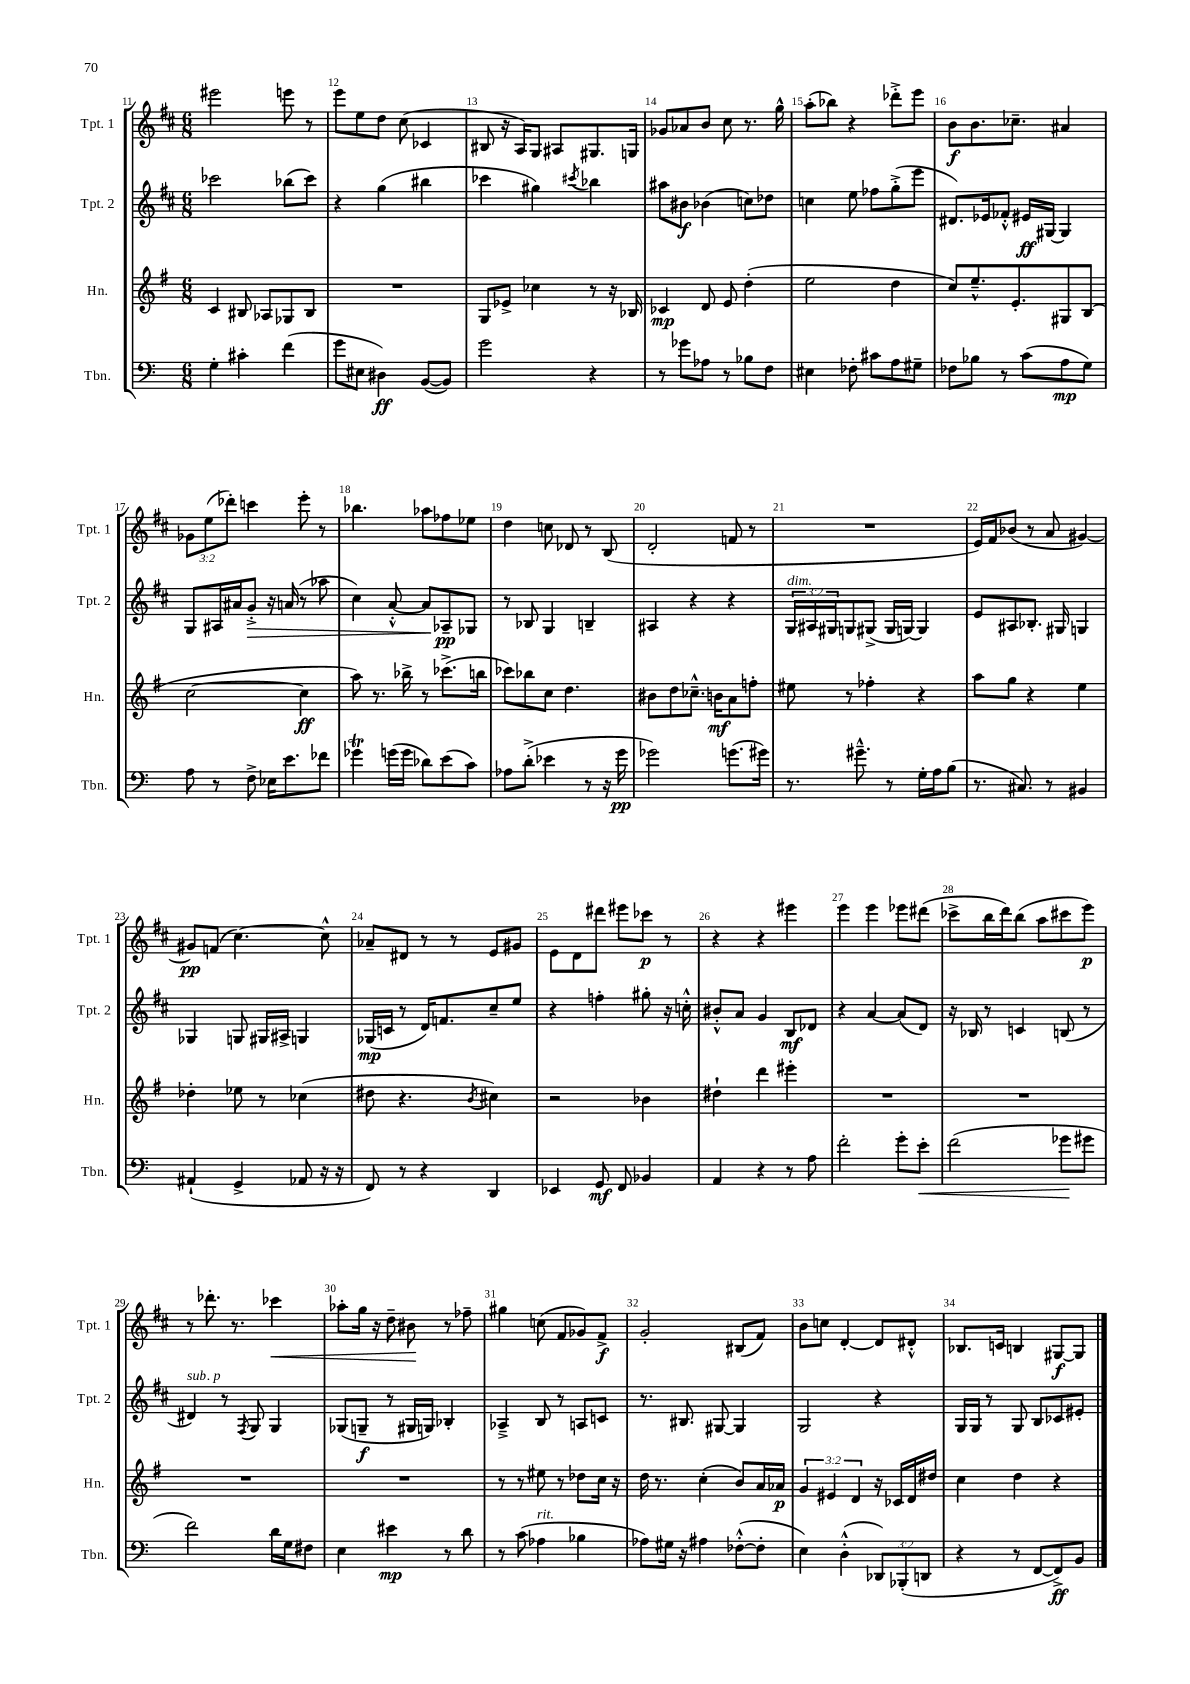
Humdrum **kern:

**kern	**dynam	**kern	**dynam	**kern	**dynam	**kern	**dynam
*part4	*part4	*part3	*part3	*part2	*part2	*part1	*part1
*staff4	*staff4	*staff3	*staff3	*staff2	*staff2	*staff1	*staff1
*I"Tbn.	*	*I"Hn.	*	*I"Tpt. 2	*	*I"Tpt. 1	*
*I'Tbn.	*	*I'Hn.	*	*I'Tpt. 2	*	*I'Tpt. 1	*
*clefF4	*	*clefG2	*	*clefG2	*	*clefG2	*
*k[]	*	*k[f#]	*	*k[f#c#]	*	*k[f#c#]	*
*M6/8	*	*M6/8	*	*M6/8	*	*M6/8	*
=11	=11	=11	=11	=11	=11	=11	=11
4G'\	.	4c/	.	2ccc-X\	.	2eee#X\	.
4c#X'\	.	8B#X/	.	.	.	.	.
.	.	8A-X/L	.	.	.	.	.
(4f\	.	8G-X/	.	(8bb-X\L	.	8eeen\	.
.	.	8B#/J	.	8ccc-\J)	.	8r	.
=12	=12	=12	=12	=12	=12	=12	=12
8g\L	.	2.r	.	4r	.	8eee\L	.
8E#X\J	.	.	.	.	.	8ee\	.
4D#X\)	ff	.	.	(4gg\	.	8dd\J	.
.	.	.	.	.	.	(8cc#\	.
([8BB/L	.	.	.	4bb#X\	.	4c-X/	.
8BB/J])	.	.	.	.	.	.	.
=13	=13	=13	=13	=13	=13	=13	=13
2g\	.	8G/L	.	4ccc-X\	.	8B#X/	.
.	.	8e-X^/J	.	.	.	16r	.
.	.	.	.	.	.	16A/KL)	.
.	.	4cc-X\	.	4gg#X\)	.	8G/J	.
.	.	.	.	.	.	8A#X/L	.
.	.	.	.	8qccc#X/	.	.	.
4r	.	8r	.	4bb-X\	.	8.G#X/	.
.	.	16r	.	.	.	.	.
.	.	16B-X/	.	.	.	16Gn/Jk	.
=14	=14	=14	=14	=14	=14	=14	=14
8r	.	4c-X/	mp	8aa#X\L	.	8g-X/L	.
8g-X\L	.	.	.	8b#X\J	f	8a-X/	.
8A-X\J	.	8d/	.	(4b-X\	.	8b/J	.
8r	.	8e/	.	.	.	8cc#\	.
8B-X\L	.	(4dd'\	.	8ccn\L)	.	8.r	.
8F\J	.	.	.	8dd-X\J	.	.	.
.	.	.	.	.	.	16gg^^\	.
=15	=15	=15	=15	=15	=15	=15	=15
4E#X\	.	2ee\	.	4ccn\	.	(8aa'\L	.
.	.	.	.	.	.	8bb-X\J)	.
8F-X'\	.	.	.	8ee\	.	4r	.
8c#X\L	.	.	.	8ff-X\L	.	.	.
8A\	.	4dd\	.	(8gg'^\	.	8ddd-X'^\L	.
8G#X~\J	.	.	.	8eee\J	.	8eee\J	.
=16	=16	=16	=16	=16	=16	=16	=16
8F-X\L	.	8cc/L)	.	8.d#X/L)	.	8b\L	f
8B-X\J	.	8.ee~^^/	.	.	.	8.b\	.
.	.	.	.	16e-X/k	.	.	.
8r	.	.	.	8f-X'^^/J	.	.	.
.	.	8.e'/	.	.	.	8.cc-X~\J	.
(8c\L	.	.	.	16e#X/LL	ff	.	.
.	.	.	.	[16G#X/JJ	.	.	.
8A\	mp	8G#X/	.	4G#/]	.	4a#X/	.
8G\J)	.	(8B/J	.	.	.	.	.
!!LO:LB:g=z
=17	=17	=17	=17	=17	=17	=17	=17
8A\	.	[2cc\	.	8G/L	.	12g-X\L	.
.	.	.	.	.	.	(12ee\	.
8r	.	.	.	16A#X/L	.	.	.
.	.	.	.	.	.	12ddd-X'\J)	.
.	.	.	.	16a#X/J	.	.	.
!	!	!	!	!	!LO:HP:b	!	!
8F^\	.	.	.	8g'^/J	>	4cccn\	.
16E-X\KL	.	.	.	16r	.	.	.
8.e\	.	.	.	(16an/	.	.	.
.	.	4cc\]	ff	8r	.	8eee'\	.
8f-X\J	.	.	.	8aa-X\	.	8r	.
=18	=18	=18	=18	=18	=18	=18	=18
4g-XT\	.	8aa\)	.	4cc#\)	.	4.bb-X\	.
.	.	8.r	.	.	.	.	.
(16gn\LL	.	.	.	[8a'^^/	.	.	.
16g\JJ	.	16bb-X^\	.	.	.	.	.
8d-X\L)	.	8r	.	8a/L]	.	8aa-X\L	.
(8e\	.	(8.ccc-X^\L	.	8A-X~/	] pp	8ff-X\	.
8c\J)	.	.	.	8G-X/J	.	8ee-X\J	.
.	.	16bbn\Jk	.	.	.	.	.
=19	=19	=19	=19	=19	=19	=19	=19
8A-X\L	.	8ccc-X\L)	.	8r	.	4dd\	.
(8d'^\J	.	8bb-X\	.	8B-X/	.	.	.
4e-X\	.	8cc\J	.	4G/	.	8ccn\	.
.	.	4.dd\	.	.	.	8d-X/	.
8r	.	.	.	4Bn~/	.	8r	.
16r	.	.	.	.	.	(8B/	.
16g\	pp	.	.	.	.	.	.
=20	=20	=20	=20	=20	=20	=20	=20
2g-X\)	.	8b#X\L	.	4A#X/	.	2d'/	.
.	.	8dd\	.	.	.	.	.
.	.	8.cc-X~^^\J	.	4r	.	.	.
.	.	16bn\KL	mf	.	.	.	.
(8.gn\L	.	8a\	.	4r	.	8fn/	.
.	.	8ffn'\J	.	.	.	8r	.
16g#X\Jk)	.	.	.	.	.	.	.
=21	=21	=21	=21	=21	=21	=21	=21
!	!	!	!	!LO:TX:a:i:t=dim.	!	!	!
8.r	.	8ee#X\	.	24G/LL	.	2.r	.
.	.	.	.	24A#X/	.	.	.
.	.	.	.	24G#X/J	.	.	.
.	.	8r	.	8Gn/	.	.	.
8.g#X~^^\	.	.	.	.	.	.	.
.	.	4ff-X'\	.	(8G#X^/J	.	.	.
8r	.	.	.	16G#/LL	.	.	.
.	.	.	.	[16Gn/JJ)	.	.	.
16G'\LL	.	4r	.	4G/]	.	.	.
16A\J	.	.	.	.	.	.	.
(8B\J	.	.	.	.	.	.	.
=22	=22	=22	=22	=22	=22	=22	=22
8.r	.	8aa\L	.	8e/L	.	16e/LL)	.
.	.	.	.	.	.	16f#/J	.
.	.	8gg\J	.	8A#X/	.	(8b-X/J	.
8.C#X/)	.	.	.	.	.	.	.
.	.	4r	.	8.B-X'/J	.	8r	.
8r	.	.	.	.	.	8a/	.
.	.	.	.	16G#X/	.	.	.
4BB#X/	.	4ee\	.	4Gn/	.	[4g#X/)	.
!!LO:LB:g=z
=23	=23	=23	=23	=23	=23	=23	=23
(4AA#X`/	.	4dd-X'\	.	4G-X/	.	8g#X/L]	pp
.	.	.	.	.	.	(8fn/J	.
4GG^/	.	8ee-X\	.	8Gn/	.	[4.cc#\)	.
.	.	8r	.	16G#X/LL	.	.	.
.	.	.	.	16A#X^/JJ	.	.	.
8AA-X/	.	(4cc-X\	.	4Gn/	.	.	.
16r	.	.	.	.	.	8cc#^^\]	.
16r	.	.	.	.	.	.	.
=24	=24	=24	=24	=24	=24	=24	=24
8FF/)	.	8dd#X\	.	(16G-X/LL	mp	8a-X~/L	.
.	.	.	.	16cn/JJ	.	.	.
8r	.	4.r	.	8r	.	8d#X/J	.
4r	.	.	.	16d/KL)	.	8r	.
.	.	.	.	8.fn/	.	.	.
.	.	.	.	.	.	8r	.
.	.	8qb/	.	.	.	.	.
4DD/	.	4cc#X\)	.	8cc#~/	.	8e/L	.
.	.	.	.	8ee/J	.	8g#X/J	.
=25	=25	=25	=25	=25	=25	=25	=25
4EE-X/	.	2r	.	4r	.	8e\L	.
.	.	.	.	.	.	8d\	.
8GG/	mf	.	.	4ffn'\	.	8ddd#X\J	.
8FF/	.	.	.	.	.	8eee#X\L	.
4BB-X/	.	4b-X\	.	8gg#X'\	.	8ccc-X\J	p
.	.	.	.	16r	.	8r	.
.	.	.	.	16ccn'^^\	.	.	.
=26	=26	=26	=26	=26	=26	=26	=26
4AA/	.	4dd#X`\	.	8b#X'^^/L	.	4r	.
.	.	.	.	8a/J	.	.	.
4r	.	4ddd\	.	4g/	.	4r	.
8r	.	4eee#X'\	.	8B/L	mf	4eee#X\	.
8A\	.	.	.	8d-X/J	.	.	.
=27	=27	=27	=27	=27	=27	=27	=27
2f'\	.	2.r	.	4r	.	4eee\	.
.	.	.	.	[4a/	.	4eee\	.
8g'\L	.	.	.	(8a/L]	.	8eee-X\L	.
!	!LO:HP:b	!	!	!	!	!	!
8e'\J	<	.	.	8d/J)	.	(8ddd#X\J	.
=28	=28	=28	=28	=28	=28	=28	=28
(2f\	.	2.r	.	16r	.	8ccc-X^\L	.
.	.	.	.	16B-X/	.	.	.
.	.	.	.	8r	.	16bb\L	.
.	.	.	.	.	.	16ddd\J)	.
.	.	.	.	4cn/	.	(8bb\J	.
.	.	.	.	.	.	8aa\L	.
8g-X\L	.	.	.	(8Bn/	.	8ccc#X\	.
8g#X\J	[	.	.	8r	.	8eee\J)	p
!!LO:LB:g=z
=29	=29	=29	=29	=29	=29	=29	=29
!	!	!	!	!LO:TX:a:i:t=sub. p	!	!	!
2f\)	.	2.r	.	4d#X/)	.	8r	.
.	.	.	.	.	.	8.ddd-X'\	.
.	.	.	.	8r	.	.	.
.	.	.	.	.	.	8.r	.
.	.	.	.	8qF#/	.	.	.
.	.	.	.	8G/	.	.	.
!	!	!	!	!	!	!	!LO:HP:b
16d\LL	.	.	.	4G/	.	4ccc-X\	<
16G\J	.	.	.	.	.	.	.
8F#X\J	.	.	.	.	.	.	.
=30	=30	=30	=30	=30	=30	=30	=30
4E\	.	2.r	.	(8G-X/L	.	8aa-X'\L	.
.	.	.	.	8Gn~/J	f	16gg\Jk	.
.	.	.	.	.	.	16r	.
4e#X\	mp	.	.	8r	.	8dd~\	.
.	.	.	.	16G#X/LL	.	8b#X\	.
.	.	.	.	16Gn/JJ)	.	.	.
8r	.	.	.	4B-X'/	.	8r	[
8d\	.	.	.	.	.	8ff-X~\	.
=31	=31	=31	=31	=31	=31	=31	=31
8r	.	8r	.	4A-X~^/	.	4gg#X\	.
(8c\	.	8r	.	.	.	.	.
!LO:TX:a:i:t=rit.	!	!	!	!	!	!	!
4A-X\	.	8ee#X\	.	8B/	.	(8ccn\	.
.	.	8r	.	8r	.	8f#/L	.
4B-X\	.	8dd-X\L	.	8An/L	.	8g-X/)	.
.	.	16cc\Jk	.	8cn/J	.	8f#^/J	f
.	.	16r	.	.	.	.	.
=32	=32	=32	=32	=32	=32	=32	=32
8A-X\L)	.	16dd\	.	8.r	.	2g'/	.
.	.	8.r	.	.	.	.	.
16G#X\Jk	.	.	.	.	.	.	.
16r	.	.	.	8.B#X/	.	.	.
4A#X\	.	(4cc'\	.	.	.	.	.
.	.	.	.	[8G#X/	.	.	.
([8F-X'^^\L	.	8b/L)	.	4G#/]	.	(8B#X/L	.
8F-'\J]	.	16a/L	.	.	.	8f#/J)	.
.	.	16a-X/JJ	p	.	.	.	.
=33	=33	=33	=33	=33	=33	=33	=33
4E\)	.	6g/	.	2G/	.	8b\L	.
.	.	.	.	.	.	8ccn\J	.
.	.	6e#X/	.	.	.	.	.
(4D'^^\	.	.	.	.	.	[4d'/	.
.	.	6d/	.	.	.	.	.
12DD-X/L)	.	16r	.	4r	.	8d/L]	.
.	.	16c-X/LL	.	.	.	.	.
(12BBB-X'/	.	.	.	.	.	.	.
.	.	16d/	.	.	.	8d#X'^^/J	.
12DDn/J	.	.	.	.	.	.	.
.	.	16dd#X/JJ	.	.	.	.	.
=34	=34	=34	=34	=34	=34	=34	=34
4r	.	4cc\	.	16G/LL	.	8.B-X/L	.
.	.	.	.	16G/JJ	.	.	.
.	.	.	.	8r	.	.	.
.	.	.	.	.	.	16cn/Jk	.
8r	.	4dd\	.	8G/	.	4Bn/	.
[8FF/L	.	.	.	8B/L	.	.	.
8FF^/])	ff	4r	.	8c-X/	.	[8G#X/L	f
8BB/J	.	.	.	8e#X'/J	.	8G#/J]	.
==	==	==	==	==	==	==	==
*-	*-	*-	*-	*-	*-	*-	*-
